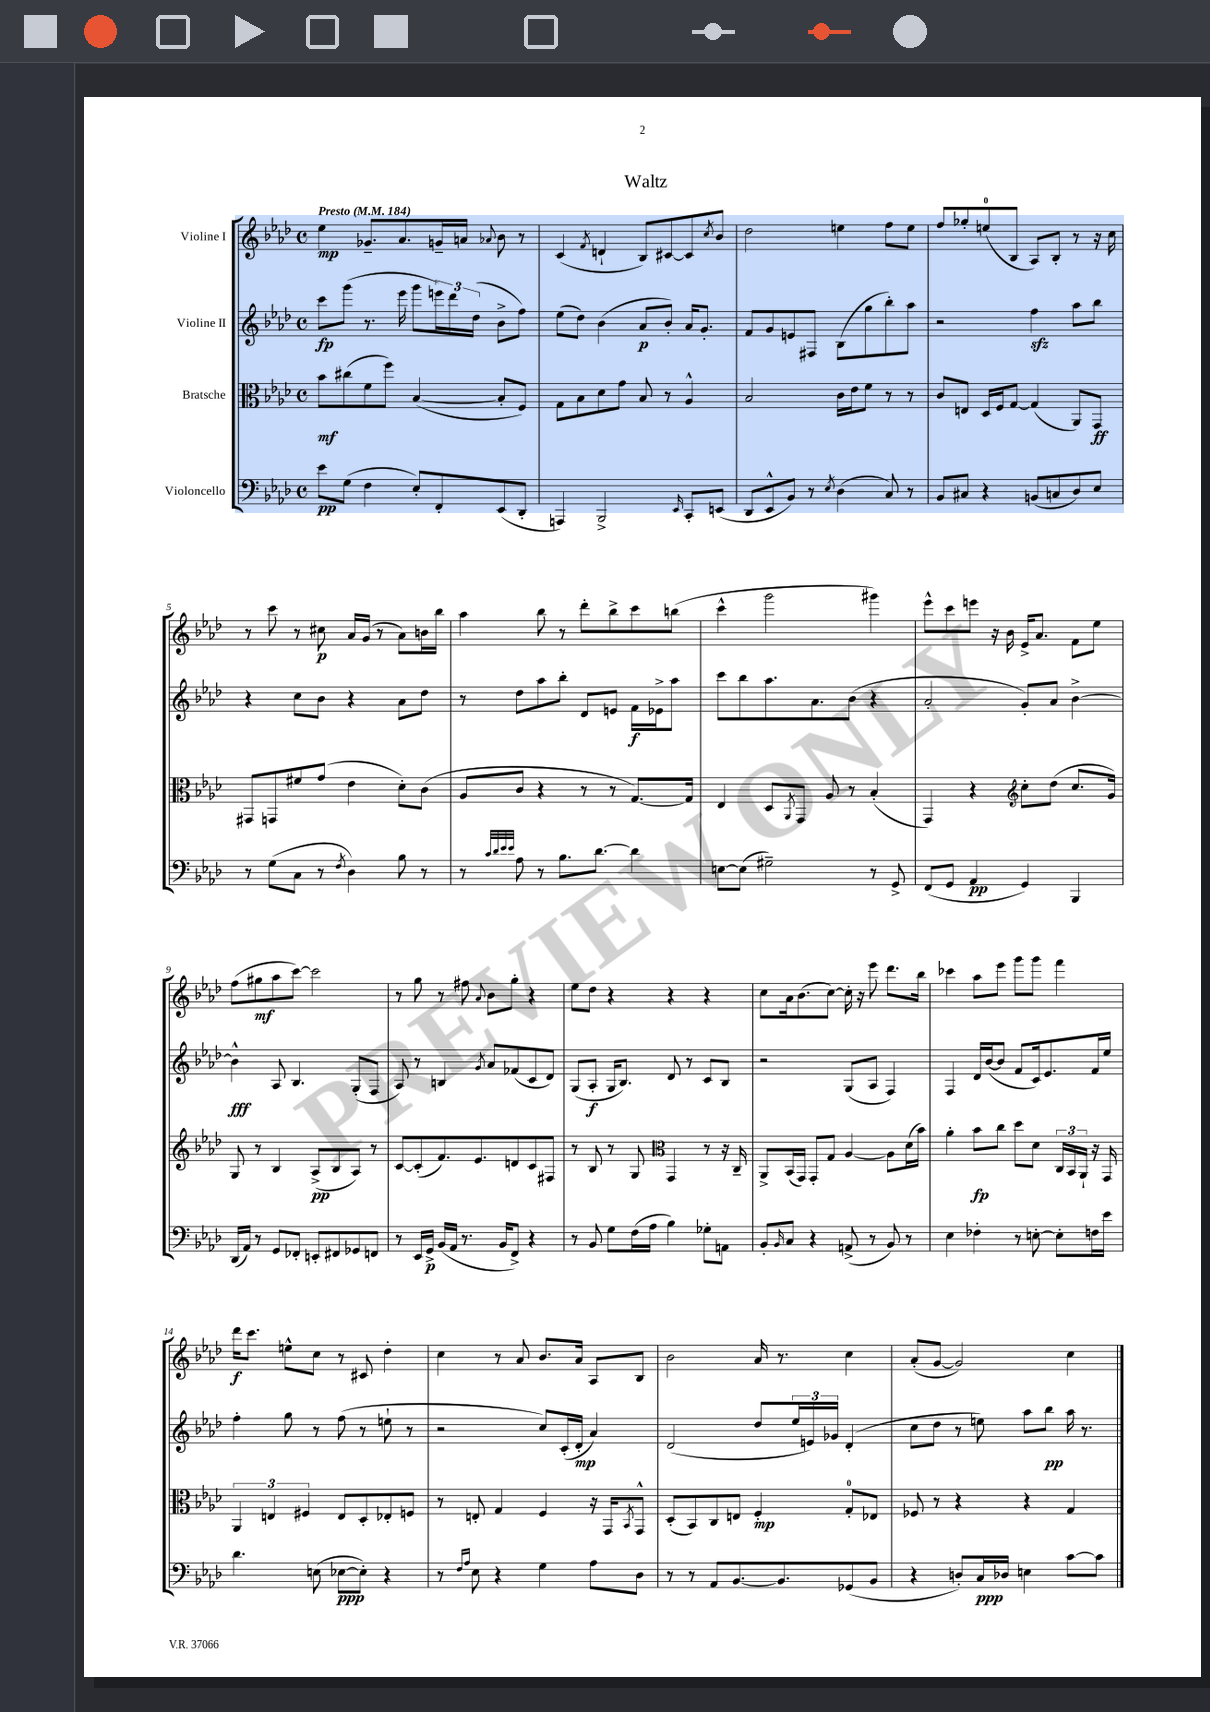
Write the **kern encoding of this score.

**kern	**dynam	**kern	**dynam	**kern	**dynam	**kern	**dynam
*part4	*part4	*part3	*part3	*part2	*part2	*part1	*part1
*staff4	*staff4	*staff3	*staff3	*staff2	*staff2	*staff1	*staff1
*I"Violoncello	*	*I"Bratsche	*	*I"Violine II	*	*I"Violine I	*
*clefF4	*	*clefC3	*	*clefG2	*	*clefG2	*
*k[b-e-a-d-]	*	*k[b-e-a-d-]	*	*k[b-e-a-d-]	*	*k[b-e-a-d-]	*
*M4/4	*	*M4/4	*	*M4/4	*	*M4/4	*
*met(c)	*	*met(c)	*	*met(c)	*	*met(c)	*
*MM184	*	*MM184	*	*MM184	*	*MM184	*
=1	=1	=1	=1	=1	=1	=1	=1
!	!	!	!	!	!	!LO:TX:a:B:t=Presto	!
8e-\L	pp	8b-\L	mf	8ccc\L	fp	4ee-\	mp
(8G\J	.	(8cc#X\	.	(8ggg\J	.	.	.
4F\	.	8f\	.	8.r	.	8.g-X~/L	.
.	.	8ff\J)	.	.	.	.	.
.	.	.	.	16eee-\	.	8.a-/	.
8E-'/L)	.	([4B-/	.	8ggg\L	.	.	.
8FF'/	.	.	.	24eeen\L)	.	16gn~/L	.
.	.	.	.	24ddd-\	.	.	.
.	.	.	.	.	.	16an/JJ	.
.	.	.	.	(24dd-\JJ	.	.	.
.	.	.	.	.	.	8qqa-X/	.
(8EE-/	.	8B-'/L]	.	8b-^\L	.	8b-\	.
8DD-'/J	.	8F/J)	.	8ff\J)	.	8r	.
=2	=2	=2	=2	=2	=2	=2	=2
4AAAn/)	.	8G\L	.	(8ee-\L	.	(4c/	.
.	.	8B-\	.	8dd-\J)	.	.	.
.	.	.	.	.	.	8qf/	.
2BBB-^/	.	8d-\	.	(4b-\	.	4dn`/	.
.	.	8g\J	.	.	.	.	.
.	.	8B-/	.	8a-/L	p	8B-/L)	.
.	.	8r	.	8b-'/J)	.	[8c#X/	.
16qqEE-/	.	.	.	.	.	.	.
8CC'/L	.	4A-^^/	.	16a-/KL	.	8c#/]	.
.	.	.	.	8.g'/J	.	.	.
.	.	.	.	.	.	8qcc/	.
(8EEn/J	.	.	.	.	.	8b-/J	.
=3	=3	=3	=3	=3	=3	=3	=3
8DD-/L	.	2B-/	.	8f/L	.	2dd-\	.
8EE-^^/	.	.	.	8g/	.	.	.
8BB-/J)	.	.	.	8en/	.	.	.
8r	.	.	.	8F#X/J	.	.	.
8qE-/	.	.	.	.	.	.	.
(4D-\	.	16c\LL	.	(8B-\L	.	4een\	.
.	.	16e-\J	.	.	.	.	.
.	.	8f\J	.	8gg\	.	.	.
8C/)	.	8r	.	8bb-'\)	.	8ff\L	.
8r	.	8r	.	8aa-\J	.	8ee\J	.
=4	=4	=4	=4	=4	=4	=4	=4
8BB-/L	.	8c/L	.	2r	.	8ff/L	.
8C#X/J	.	8En/J	.	.	.	8gg-X'/	.
4r	.	16D-/LL	.	.	.	(8een/	.
.	.	16F/J	.	.	.	.	.
.	.	[8G/J	.	.	.	8B-/J	.
(8BBn/L	.	(4G/]	.	4ffzz\	.	8A-/L)	.
8Cn/	.	.	.	.	.	8B-'/J	.
8D-/)	.	8AA-/L)	.	8aa-\L	.	8r	.
8E-/J	.	8GG/J	ff	8bb-\J	.	16r	.
.	.	.	.	.	.	16cc\	.
!!LO:LB:g=z
=5	=5	=5	=5	=5	=5	=5	=5
8r	.	8GG#X/L	.	4r	.	8r	.
(8G\L	.	8GGn/	.	.	.	8ccc\	.
8C\J	.	8f#X/	.	8cc\L	.	8r	.
8r	.	(8g/J	.	8b-\J	.	8cc#X\	p
8qF/	.	.	.	.	.	.	.
4D-\)	.	4e-\	.	4r	.	16a-/LL	.
.	.	.	.	.	.	(16g/JJ	.
.	.	.	.	.	.	8r	.
8B-\	.	8d-'\L)	.	8a-\L	.	8a-\L)	.
8r	.	(8c\J	.	8dd-\J	.	16bn\L	.
.	.	.	.	.	.	16bb-\JJ	.
=6	=6	=6	=6	=6	=6	=6	=6
8r	.	8A-/L	.	8r	.	4aa-\	.
32qqc/LLL	.	.	.	.	.	.	.
32qqd-/	.	.	.	.	.	.	.
32qqe-/	.	.	.	.	.	.	.
32qqe-/JJJ	.	.	.	.	.	.	.
8A-\	.	8c/J	.	8dd-\L	.	.	.
8r	.	4r	.	8aa-\	.	8bb-\	.
8.B-\L	.	.	.	8bb-'\J	.	8r	.
.	.	8r	.	8d-/L	.	8ddd-'\L	.
[8.d-\J	.	.	.	.	.	.	.
.	.	8r	.	8en/J	.	8bb-^\	.
4d-\]	.	[8.G/L)	.	16f\LL	f	8ccc\	.
.	.	.	.	16e-X^\J	.	.	.
.	.	.	.	8aa-\J	.	(8bbn\J	.
.	.	16G/Jk]	.	.	.	.	.
=7	=7	=7	=7	=7	=7	=7	=7
[8En\L	.	4E-/	.	8ccc\L	.	4ccc^^\	.
(8E\J]	.	.	.	8bb-\	.	.	.
2G#X~\)	.	8D-/L	.	8.aa-\	.	2ggg\	.
.	.	8qAA-/	.	.	.	.	.
.	.	8GG/J	.	.	.	.	.
.	.	.	.	8.a-\	.	.	.
.	.	8A-/	.	.	.	.	.
.	.	8r	.	(8b-\J	.	.	.
8r	.	(4B-'/	.	4r	.	4ggg#X\)	.
8GG^/	.	.	.	.	.	.	.
=8	=8	=8	=8	=8	=8	=8	=8
(8FF/L	.	4GG/)	.	2a-'/	.	8eee-^^\L	.
8GG/J	.	.	.	.	.	8ccc\	.
4AA-/	pp	4r	.	.	.	8eeen\J	.
.	.	.	.	.	.	16r	.
.	.	.	.	.	.	16b-\	.
*	*	*clefG2	*	*	*	*	*
4GG/)	.	8cc'\L	.	8g'/L)	.	16e-^/KL	.
.	.	.	.	.	.	8.a-/J	.
.	.	(8dd-\J	.	8a-/J	.	.	.
4BBB-/	.	8.cc/L	.	[4b-^\	.	8f\L	.
.	.	.	.	.	.	8ee-\J	.
.	.	16g/Jk)	.	.	.	.	.
!!LO:LB:g=z
=9	=9	=9	=9	=9	=9	=9	=9
(16DD-/LL	.	8G/	.	4b-^^\]	fff	(8ff\L	.
16AA-/JJ)	.	.	.	.	.	.	.
8r	.	8r	.	.	.	8gg#X\	mf
8GG/L	.	4B-/	.	8A-/	.	8aa-\	.
8FF-X'/J	.	.	.	4.B-/	.	[8ccc\J)	.
8EEn'/L	.	(8A-^/L	pp	.	.	2ccc\]	.
8FF#X/	.	8B-/	.	.	.	.	.
8GG-X/	.	8A-/J)	.	(8G'/L	.	.	.
8FFn/J	.	8r	.	8F/J	.	.	.
=10	=10	=10	=10	=10	=10	=10	=10
8r	.	[8c/L	.	8A-/)	.	8r	.
16EE-/LL	.	(8c'/]	.	8r	.	8gg\	.
16GG^/JJ	p	.	.	.	.	.	.
(16BB-/LL	.	8.f/)	.	4Bn/	.	8r	.
16AA-/JJ	.	.	.	.	.	.	.
8.r	.	.	.	.	.	8ff#X\	.
.	.	8.e-/	.	.	.	.	.
.	.	.	.	8qg/	.	8qqa-/	.
.	.	.	.	8a-/L	.	8b-\L	.
16BB-/KL	.	.	.	.	.	.	.
8FF^/J)	.	8dn/	.	(8f-X/	.	8gg'\J	.
4r	.	8c/	.	8c/	.	4r	.
.	.	8F#X/J	.	8d-/J)	.	.	.
=11	=11	=11	=11	=11	=11	=11	=11
8r	.	8r	.	(8G/L	.	8ee-\L	.
8BB-/	.	8B-/	.	8A-'/J	f	8dd-\J	.
8G\L	.	8r	.	16G/KL	.	4r	.
.	.	.	.	8.B-/J)	.	.	.
(16F\L	.	8G/	.	.	.	.	.
16A-\JJ	.	.	.	.	.	.	.
*	*	*clefC3	*	*	*	*	*
4B-\)	.	4GG/	.	8d-/	.	4r	.
.	.	.	.	8r	.	.	.
8G-X'\L	.	8r	.	8c/L	.	4r	.
8AAn\J	.	16r	.	8B-/J	.	.	.
.	.	16C~/	.	.	.	.	.
=12	=12	=12	=12	=12	=12	=12	=12
8BB-'/L	.	8AA-^/L	.	2r	.	8cc\L	.
16qqBB-/	.	.	.	.	.	.	.
8C/J	.	(16BB-/L	.	.	.	16a-\k	.
.	.	16GG/JJ)	.	.	.	(8.b-\	.
4r	.	8GG'/L	.	.	.	.	.
.	.	8G/J	.	.	.	[8cc\J)	.
(8AAn^/	.	[4A-/	.	(8G/L	.	16cc'\]	.
.	.	.	.	.	.	16r	.
8r	.	.	.	8A-/J	.	8eee-\	.
8BB-/)	.	8A-\L]	.	4F/)	.	8.ddd-\L	.
8r	.	(16d-\L	.	.	.	.	.
.	.	16b-\JJ)	.	.	.	16bb-\Jk	.
=13	=13	=13	=13	=13	=13	=13	=13
4E-\	.	4a-'\	.	4F/	.	4ccc-X\	.
4F-X'\	.	8b-\L	fp	16d-/LL	.	8aa-\L	.
.	.	.	.	([16b-/J	.	.	.
.	.	8cc\J	.	8b-/J]	.	8eee-\J	.
8r	.	8dd-\L	.	8f/L	.	8ggg\L	.
[8En'\	.	8d-\J	.	16c/k)	.	8ggg\J	.
.	.	.	.	8.e-/	.	.	.
8E'\L]	.	24C/LL	.	.	.	4fff\	.
.	.	24BB-/	.	.	.	.	.
.	.	24AA-`/JJ	.	.	.	.	.
16Fn\L	.	16r	.	16f/L	.	.	.
16e-\JJ	.	16GG/	.	16ee-/JJ	.	.	.
!!LO:LB:g=z
=14	=14	=14	=14	=14	=14	=14	=14
4.d-\	.	6AA-/	.	4ff'\	.	16ddd-\KL	f
.	.	.	.	.	.	8.ccc\J	.
.	.	6En/	.	.	.	.	.
.	.	.	.	8gg\	.	8een^^\L	.
.	.	6F#X/	.	.	.	.	.
(8En\	.	.	.	8r	.	8cc\J	.
[8E-X\L	ppp	8E/L	.	(8ff\	.	8r	.
8E-'\J])	.	8D-'/	.	8r	.	8c#X/	.
4r	.	8E-X'/	.	8een`\	.	4dd-'\	.
.	.	8Fn/J	.	8r	.	.	.
=15	=15	=15	=15	=15	=15	=15	=15
8r	.	8r	.	2r	.	4cc\	.
16qqF/LL	.	.	.	.	.	.	.
16qqA-/JJ	.	.	.	.	.	.	.
8E-\	.	8En'/	.	.	.	.	.
4r	.	4G/	.	.	.	8r	.
.	.	.	.	.	.	8a-/	.
4G\	.	4F/	.	8cc/L)	.	8.b-/L	.
.	.	.	.	(16c'/L	.	.	.
.	.	.	.	16d-'/JJ	mp	16a-/Jk	.
8A-\L	.	16r	.	4a-/)	.	8A-/L	.
.	.	16GG/KL	.	.	.	.	.
.	.	8qBB-/	.	.	.	.	.
8D-\J	.	8GG^^/J	.	.	.	8B-/J	.
=16	=16	=16	=16	=16	=16	=16	=16
8r	.	(8D-'/L	.	(2d-/	.	2b-\	.
8r	.	8BB-/)	.	.	.	.	.
8AA-/L	.	8C/	.	.	.	.	.
[8.BB-/	.	8En/J	.	.	.	.	.
.	.	4F'/	mp	8dd-/L	.	16a-/	.
8.BB-/]	.	.	.	.	.	8.r	.
.	.	.	.	24ee-/L	.	.	.
.	.	.	.	24en/)	.	.	.
.	.	.	.	24g-X/JJ	.	.	.
(8GG-X/	.	8G'/L	.	(4d-'/	.	4cc\	.
8BB-/J	.	8E-X/J	.	.	.	.	.
=17	=17	=17	=17	=17	=17	=17	=17
4r	.	8F-X/	.	8cc\L	.	(8a-'/L	.
.	.	8r	.	8dd-\J	.	[8g/J	.
8Dn'/L)	.	4r	.	8r	.	2g/])	.
16C/L	ppp	.	.	8een\)	.	.	.
16D-X/JJ	.	.	.	.	.	.	.
4En\	.	4r	.	8aa-\L	.	.	.
.	.	.	.	8bb-\J	pp	.	.
[8c\L	.	4G/	.	16aa-\	.	4cc\	.
.	.	.	.	8.r	.	.	.
8c\J]	.	.	.	.	.	.	.
==	==	==	==	==	==	==	==
*-	*-	*-	*-	*-	*-	*-	*-
